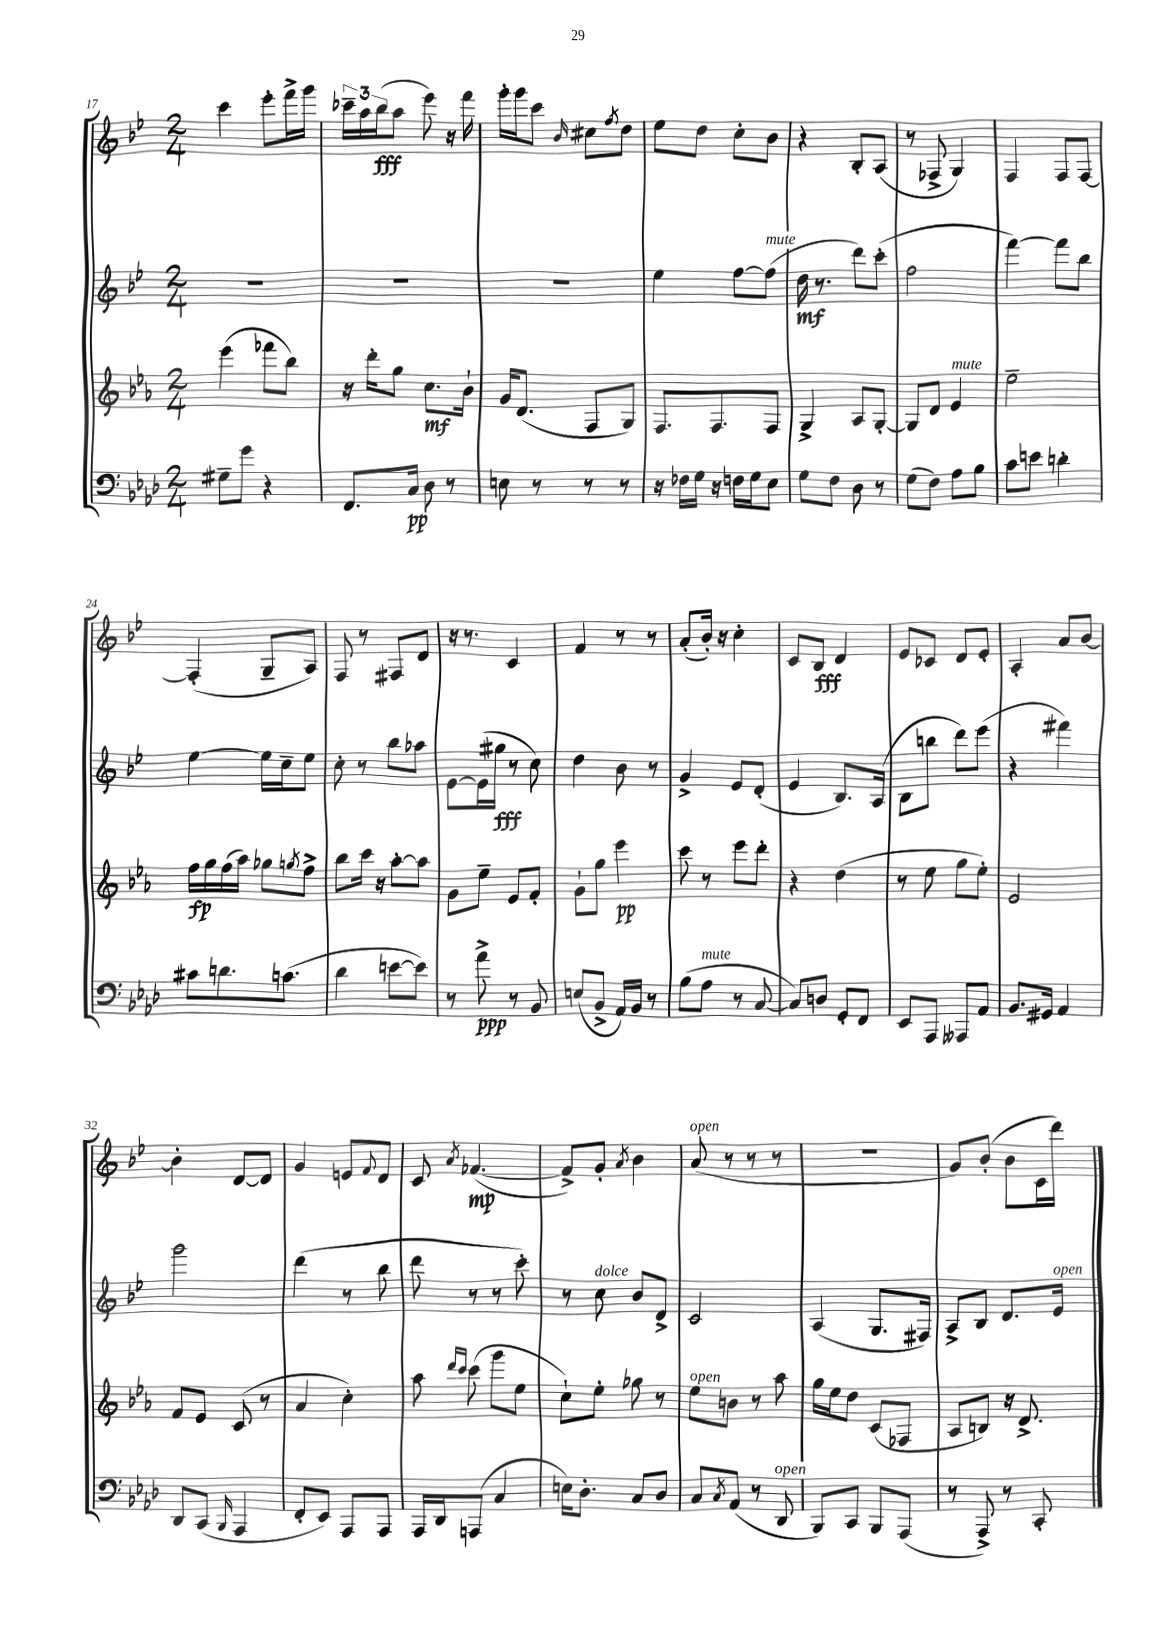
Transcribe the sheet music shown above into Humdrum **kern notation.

**kern	**dynam	**kern	**dynam	**kern	**dynam	**kern	**dynam
*part4	*part4	*part3	*part3	*part2	*part2	*part1	*part1
*staff4	*staff4	*staff3	*staff3	*staff2	*staff2	*staff1	*staff1
*clefF4	*	*clefG2	*	*clefG2	*	*clefG2	*
*k[b-e-a-d-]	*	*k[b-e-a-]	*	*k[b-e-]	*	*k[b-e-]	*
*M2/4	*	*M2/4	*	*M2/4	*	*M2/4	*
=17	=17	=17	=17	=17	=17	=17	=17
8G#X~\L	.	(4eee-\	.	2r	.	4ccc\	.
8g\J	.	.	.	.	.	.	.
4r	.	8fff-X\L	.	.	.	8eee-'\L	.
.	.	8bb-\J)	.	.	.	16fff^\L	.
.	.	.	.	.	.	16ggg\JJ	.
=18	=18	=18	=18	=18	=18	=18	=18
8.FF/L	.	16r	.	2r	.	24ccc-X~\LL	.
.	.	.	.	.	.	24aa\	.
.	.	16ddd'\KL	.	.	.	.	.
.	.	.	.	.	.	(24bb-\J	fff
.	.	8gg\J	.	.	.	8aa\J	.
16C/Jk	pp	.	.	.	.	.	.
8D-\	.	8.cc\L	mf	.	.	8eee-\)	.
8r	.	.	.	.	.	16r	.
.	.	16b-`\Jk	.	.	.	16fff\	.
=19	=19	=19	=19	=19	=19	=19	=19
8En\	.	16g/KL	.	2r	.	16ggg'\LL	.
.	.	(8.d/J	.	.	.	16ggg\J	.
8r	.	.	.	.	.	8ccc\J	.
.	.	.	.	.	.	16qqb-/	.
8r	.	8F/L	.	.	.	8cc#X\L	.
.	.	.	.	.	.	8qff/	.
8r	.	8G/J)	.	.	.	8dd\J	.
=20	=20	=20	=20	=20	=20	=20	=20
16r	.	8.F/L	.	4ee-\	.	8ee-\L	.
16F-X\LL	.	.	.	.	.	.	.
16G\JJ	.	.	.	.	.	8dd\J	.
16r	.	8.F/	.	.	.	.	.
16Fn\LL	.	.	.	[8ff\L	.	8cc'\L	.
16G\J	.	.	.	.	.	.	.
!	!	!	!	!LO:TX:a:i:t=mute	!	!	!
8E-\J	.	8F/J	.	(8ff\J]	.	8b-\J	.
=21	=21	=21	=21	=21	=21	=21	=21
8G\L	.	4G^/	.	16dd\	mf	4r	.
.	.	.	.	8.r	.	.	.
8F\J	.	.	.	.	.	.	.
8D-\	.	8A-/L	.	8ddd\L)	.	8B-'/L	.
8r	.	[8G'/J	.	(8ccc'\J	.	(8A/J	.
=22	=22	=22	=22	=22	=22	=22	=22
(8G\L	.	8G/L]	.	2ff\	.	8r	.
8F\J)	.	8d/J	.	.	.	8F-X^/	.
!	!	!LO:TX:a:i:t=mute	!	!	!	!	!
8A-\L	.	4e-/	.	.	.	4G/)	.
8B-\J	.	.	.	.	.	.	.
=23	=23	=23	=23	=23	=23	=23	=23
8c\L	.	2ee-~\	.	[4fff\)	.	4F/	.
8en\J	.	.	.	.	.	.	.
4dn'\	.	.	.	8fff\L]	.	8F/L	.
.	.	.	.	8bb-\J	.	[8F/J	.
!!LO:LB:g=z
=24	=24	=24	=24	=24	=24	=24	=24
8c#X\L	.	16ff\LL	fp	[4ee-\	.	(4F'/]	.
.	.	16gg\	.	.	.	.	.
8.dn\	.	(16ff\	.	.	.	.	.
.	.	16aa-\JJ)	.	.	.	.	.
.	.	8gg-X\L	.	16ee-\LL]	.	8G~/L	.
(8.cn\J	.	.	.	16cc~\J	.	.	.
.	.	8qggn/	.	.	.	.	.
.	.	8ff^\J	.	8ee-\J	.	8A/J)	.
=25	=25	=25	=25	=25	=25	=25	=25
4d-\	.	8bb-\L	.	8cc'\	.	8F/	.
.	.	16ccc\Jk	.	8r	.	8r	.
.	.	16r	.	.	.	.	.
[8en\L	.	[8aa-'\L	.	8bb-\L	.	8F#X/L	.
8e\J])	.	8aa-\J]	.	8aa-X\J	.	8d/J	.
=26	=26	=26	=26	=26	=26	=26	=26
8r	.	8g\L	.	[8e-\L	.	16r	.
.	.	.	.	.	.	8.r	.
8a-^\	ppp	8ee-~\J	.	(16e-\L]	.	.	.
.	.	.	.	16gg#X\JJ	fff	.	.
8r	.	8e-/L	.	8r	.	4c/	.
8BB-/	.	8f'/J	.	8cc\)	.	.	.
=27	=27	=27	=27	=27	=27	=27	=27
(8En/L	.	8g`\L	.	4dd\	.	4f/	.
8BB-^/J	.	8gg\J	.	.	.	.	.
16AA-/LL)	.	4eee-\	pp	8b-\	.	8r	.
16BB-/JJ	.	.	.	.	.	.	.
8r	.	.	.	8r	.	8r	.
=28	=28	=28	=28	=28	=28	=28	=28
(8B-\L	.	8ccc\	.	4g^/	.	(8a'/L	.
!LO:TX:a:i:t=mute	!	!	!	!	!	!	!
8A-\J	.	8r	.	.	.	16b-'/Jk)	.
.	.	.	.	.	.	16r	.
8r	.	8eee-\L	.	8e-/L	.	4cc'\	.
[8C/	.	8ddd'\J	.	(8d'/J	.	.	.
=29	=29	=29	=29	=29	=29	=29	=29
8C/L])	.	4r	.	4e-/	.	8c/L	.
8Dn/J	.	.	.	.	.	8B-/J	fff
8GG'/L	.	(4dd\	.	8.B-/L)	.	4d/	.
8FF/J	.	.	.	.	.	.	.
.	.	.	.	(16A/Jk	.	.	.
=30	=30	=30	=30	=30	=30	=30	=30
8EE-/L	.	8r	.	8B-\L	.	8e-/L	.
8AAA-/J	.	8ee-\	.	8bbn\J	.	8c-X/J	.
8AAA--X/L	.	8gg\L	.	8ddd\L)	.	8d/L	.
8AA-/J	.	8ee-'\J)	.	(8eee-\J	.	8e-'/J	.
=31	=31	=31	=31	=31	=31	=31	=31
8.BB-/L	.	2e-/	.	4r	.	4A'/	.
16GG#X/Jk	.	.	.	.	.	.	.
4AA-/	.	.	.	4fff#X\)	.	8a/L	.
.	.	.	.	.	.	[8b-/J	.
!!LO:LB:g=z
=32	=32	=32	=32	=32	=32	=32	=32
8DD-/L	.	8f/L	.	2ggg\	.	4b-'\]	.
(8CC/J	.	8e-/J	.	.	.	.	.
16qqBBB-/	.	.	.	.	.	.	.
4AAA-/	.	(8c/	.	.	.	[8d/L	.
.	.	8r	.	.	.	8d/J]	.
=33	=33	=33	=33	=33	=33	=33	=33
8FF'/L	.	4a-/	.	(4ddd\	.	4g/	.
8EE-/J)	.	.	.	.	.	.	.
8AAA-/L	.	4cc'\)	.	8r	.	8en/L	.
.	.	.	.	.	.	8qqf/	.
8AAA-/J	.	.	.	8bb-\	.	8d/J	.
=34	=34	=34	=34	=34	=34	=34	=34
16AAA-/LL	.	8aa-\	.	8ddd\	.	8c/	.
16DD-/J	.	.	.	.	.	.	.
.	.	16qqddd/LL	.	.	.	.	.
.	.	16qqccc/JJ	.	.	.	8qa/	.
(8AAAn/J	.	(8ccc\	.	8r	.	([4.f-X/	mp
4C/	.	8ggg\L	.	8r	.	.	.
.	.	8ee-\J	.	8ccc'\)	.	.	.
=35	=35	=35	=35	=35	=35	=35	=35
16En\KL)	.	8cc`\L)	.	8r	.	8f-^/L])	.
8.D-'\J	.	.	.	.	.	.	.
!	!	!	!	!LO:TX:a:i:t=dolce	!	!	!
.	.	8ee-'\J	.	8cc\	.	8g'/J	.
.	.	.	.	.	.	8qa/	.
8C/L	.	8gg-X\	.	8b-/L	.	4b-\	.
8D-/J	.	8r	.	8d^/J	.	.	.
=36	=36	=36	=36	=36	=36	=36	=36
!	!	!	!	!	!	!LO:TX:a:i:t=open	!
!	!	!LO:TX:a:i:t=open	!	!	!	!	!
8C/L	.	8ee-\L	.	2c/	.	(8a/	.
8qC/	.	.	.	.	.	.	.
(8AA-/J	.	8bn\J	.	.	.	8r	.
8r	.	8r	.	.	.	8r	.
!LO:TX:a:i:t=open	!	!	!	!	!	!	!
8DD-/	.	8aa-\	.	.	.	8r	.
=37	=37	=37	=37	=37	=37	=37	=37
8BBB-/L)	.	16gg\LL	.	(4A/	.	2r	.
.	.	16ee-\J	.	.	.	.	.
8CC/J	.	8dd\J	.	.	.	.	.
8BBB-/L	.	(8c/L	.	8.G/L	.	.	.
(8AAA-/J	.	8F-X/J	.	.	.	.	.
.	.	.	.	16F#X/Jk)	.	.	.
=38	=38	=38	=38	=38	=38	=38	=38
8r	.	8A-/L	.	8A^/L	.	8g/L)	.
8AAA-^/)	.	8Bn/J)	.	8B-/J	.	(8b-'/J	.
8r	.	16r	.	8.d/L	.	8b-\L	.
.	.	8.d^/	.	.	.	.	.
8CC'/	.	.	.	.	.	16c\L	.
!	!	!	!	!LO:TX:a:i:t=open	!	!	!
.	.	.	.	16e-/Jk	.	16ddd\JJ)	.
==	==	==	==	==	==	==	==
*-	*-	*-	*-	*-	*-	*-	*-
